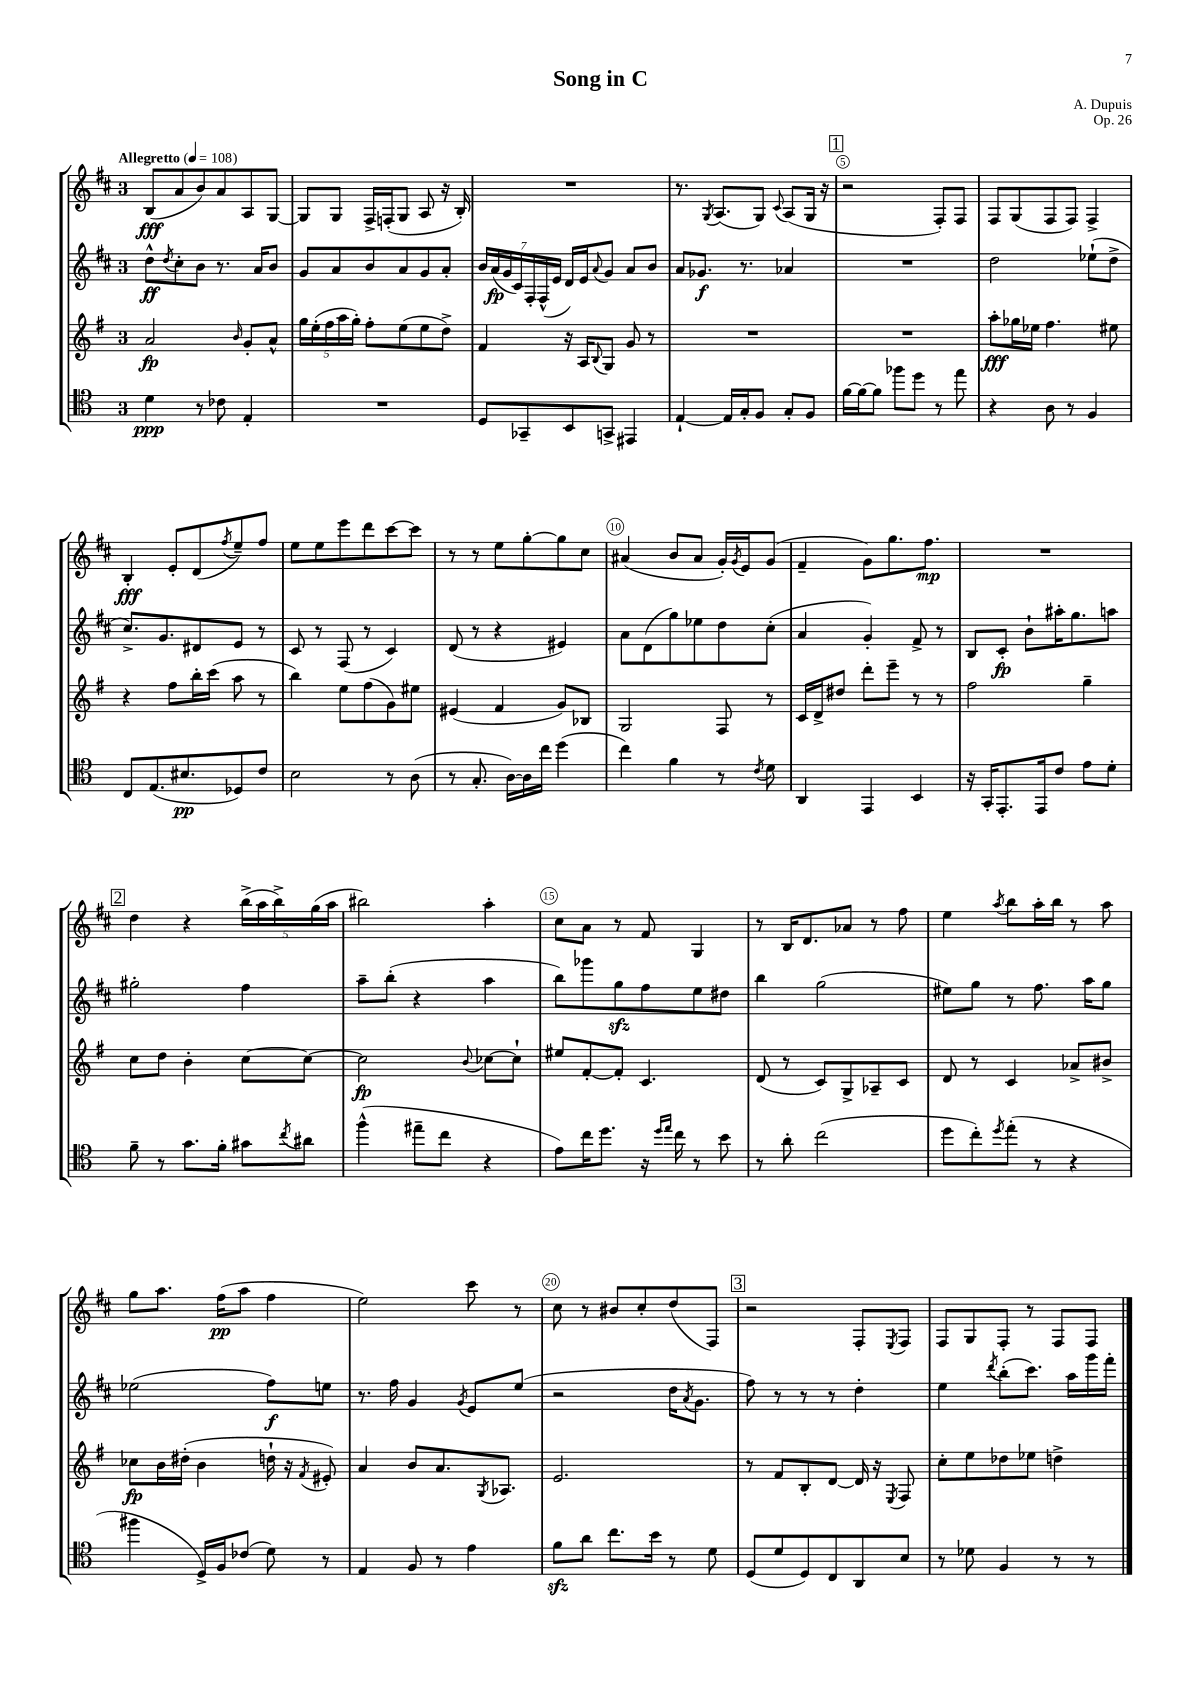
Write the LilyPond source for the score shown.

\header { title = "Song in C" composer = "A. Dupuis" opus = "Op. 26" }
<<
\new StaffGroup <<
\new Staff = "s0" {
    \clef treble \key d \major \once \override Staff.TimeSignature.style = #'single-digit \time 3/4 \tempo "Allegretto" 4 = 108
    b8\fff( a'8 b'8) a'8 a8 g8~ |
    g8 g8 fis16-> f16-.( g8 a8 r16 b16-.) |
    R2. |
    r8. \acciaccatura { g8 } a8.( g8) \appoggiatura { cis'8 } a8( g16 r16 |
    \mark \markup { \box "1" } r2 fis8-.) fis8 |
    fis8 g8( fis8 fis8) fis4-> |
    b4-.\fff e'8-. d'8( \acciaccatura { fis''8 } e''8--) fis''8 |
    e''8 e''8 e'''8 d'''8 cis'''8~ cis'''8 |
    r8 r8 e''8 g''8~-. g''8 cis''8 |
    ais'4( b'8 ais'8 g'16-.) \acciaccatura { g'8 } e'16 g'8( |
    fis'4-- g'8) g''8. fis''8.\mp |
    R2. |
    \mark \markup { \box "2" } d''4 r4 \tuplet 5/4 { b''16->( a''16 b''16->) g''16( a''16 } |
    bis''2) a''4-. |
    cis''8 a'8 r8 fis'8 g4 |
    r8 b16 d'8. aes'8 r8 fis''8 |
    e''4 \acciaccatura { a''8 } b''8 a''16-. b''16 r8 a''8 |
    g''8 a''8. fis''16\pp( a''8 fis''4 |
    e''2) cis'''8 r8 |
    cis''8 r8 bis'8 cis''8-. d''8( fis8) |
    \mark \markup { \box "3" } r2 fis8-. \acciaccatura { e8 } fis8 |
    fis8 g8 fis8-. r8 fis8 fis8 \bar "|." |
}
\new Staff = "s1" {
    \clef treble \key d \major \once \override Staff.TimeSignature.style = #'single-digit \time 3/4
    d''8-^\ff \acciaccatura { d''8 } cis''8-. b'8 r8. a'16 b'8 |
    g'8 a'8 b'8 a'8 g'8 a'8-. |
    \tuplet 7/4 { b'16 a'16\fp( g'16 cis'16) fis16-. fis16-^( e'16 } d'16) e'16 \appoggiatura { a'8 } g'8 a'8 b'8 |
    a'8 ges'8.\f r8. aes'4 |
    \mark \markup { \box "1" } R2. |
    d''2 ees''8-!( d''8-> |
    cis''8.->) g'8. dis'8 e'8 r8 |
    cis'8 r8 fis8( r8 cis'4) |
    d'8( r8 r4 eis'4) |
    a'8 d'8( g''8) ees''8 d''8 cis''8-.( |
    a'4 g'4-.) fis'8-> r8 |
    b8 cis'8-.\fp b'8-! ais''16-. g''8. a''8 |
    \mark \markup { \box "2" } gis''2-. fis''4 |
    a''8-- b''8-.( r4 a''4 |
    b''8) ges'''8 g''8\sfz fis''8 e''8 dis''8 |
    b''4 g''2( |
    eis''8) g''8 r8 fis''8. a''16 g''8 |
    ees''2( fis''8\f) e''8 |
    r8. fis''16 g'4 \acciaccatura { g'8 } e'8 e''8( |
    r2 d''16 \acciaccatura { a'8 } g'8. |
    \mark \markup { \box "3" } fis''8) r8 r8 r8 d''4-. |
    e''4 \acciaccatura { d'''8 } b''8-.( cis'''8.) a''16 g'''16 fis'''16-. \bar "|." |
}
\new Staff = "s2" {
    \clef treble \key g \major \once \override Staff.TimeSignature.style = #'single-digit \time 3/4
    a'2\fp \grace { b'16 } g'8-. a'8-^ |
    \tuplet 5/4 { g''16 e''16-.( fis''16 a''16 g''16-.) } fis''8-. e''8( e''8 d''8->) |
    fis'4 r16 a16 \appoggiatura { b8 } g8 g'8 r8 |
    R2. |
    \mark \markup { \box "1" } R2. |
    a''8-.\fff ges''16 ees''16 fis''4. eis''8 |
    r4 fis''8 b''16-. c'''16( a''8 r8 |
    b''4) e''8 fis''8( g'8) eis''8 |
    eis'4( fis'4 g'8) bes8 |
    g2 fis8 r8 |
    c'16 d'16-> dis''8 d'''8-. e'''8-- r8 r8 |
    fis''2 g''4-- |
    \mark \markup { \box "2" } c''8 d''8 b'4-. c''8~ c''8~ |
    c''2\fp \appoggiatura { b'8 } ces''8~ ces''8-! |
    eis''8 fis'8~-. fis'8-. c'4. |
    d'8( r8 c'8) g8-> aes8-- c'8 |
    d'8 r8 c'4 aes'8-> bis'8-> |
    ces''8\fp b'16 dis''16-.( b'4 d''16-! r16 \acciaccatura { fis'8 } eis'8-.) |
    a'4 b'8 a'8. \acciaccatura { g8 } aes8. |
    e'2. |
    \mark \markup { \box "3" } r8 fis'8 b8-. d'8~ d'16 r16 \acciaccatura { e8 } fis8 |
    c''8-. e''8 des''8 ees''8 d''4-> \bar "|." |
}
\new Staff = "s3" {
    \clef tenor \key c \major \once \override Staff.TimeSignature.style = #'single-digit \time 3/4
    d'4\ppp r8 ces'8 e4-. |
    R2. |
    d8 ges,8-- b,8 g,8-> eis,4 |
    e4~-! e16 g16-. f8 g8-. f8 |
    \mark \markup { \box "1" } f'16~ f'16~ f'8 fes''8 d''8 r8 e''8 |
    r4 a8 r8 f4 |
    c8 e8.( bis8.\pp des8) c'8 |
    b2 r8 a8( |
    r8 g8.-. a16~) a16 c''16 d''4( |
    c''4) f'4 r8 \acciaccatura { c'8 } d'8 |
    a,4 e,4 b,4 |
    r16 g,16-. e,8.-. e,16 c'8 e'8 d'8-. |
    \mark \markup { \box "2" } f'8-- r8 g'8. f'16-. gis'8 \acciaccatura { c''8 } ais'8 |
    f''4-^( eis''8-- c''8 r4 |
    e'8) c''16 d''8. r16 \grace { d''16 e''16 } c''16 r8 b'8 |
    r8 a'8-. c''2( |
    d''8 c''8-.) \acciaccatura { d''8 } e''8-.( r8 r4 |
    fis''4 d16->) f16 ces'8( d'8) r8 |
    e4 f8 r8 e'4 |
    f'8\sfz a'8 c''8. b'16 r8 d'8 |
    \mark \markup { \box "3" } d8( d'8 d8) c8 a,8 b8 |
    r8 des'8 f4 r8 r8 \bar "|." |
}
>>
>>
\layout { \context { \Score \override BarNumber.break-visibility = ##(#f #t #t) barNumberVisibility = #(every-nth-bar-number-visible 5) \override BarNumber.stencil = #(make-stencil-circler 0.1 0.3 ly:text-interface::print) } }
